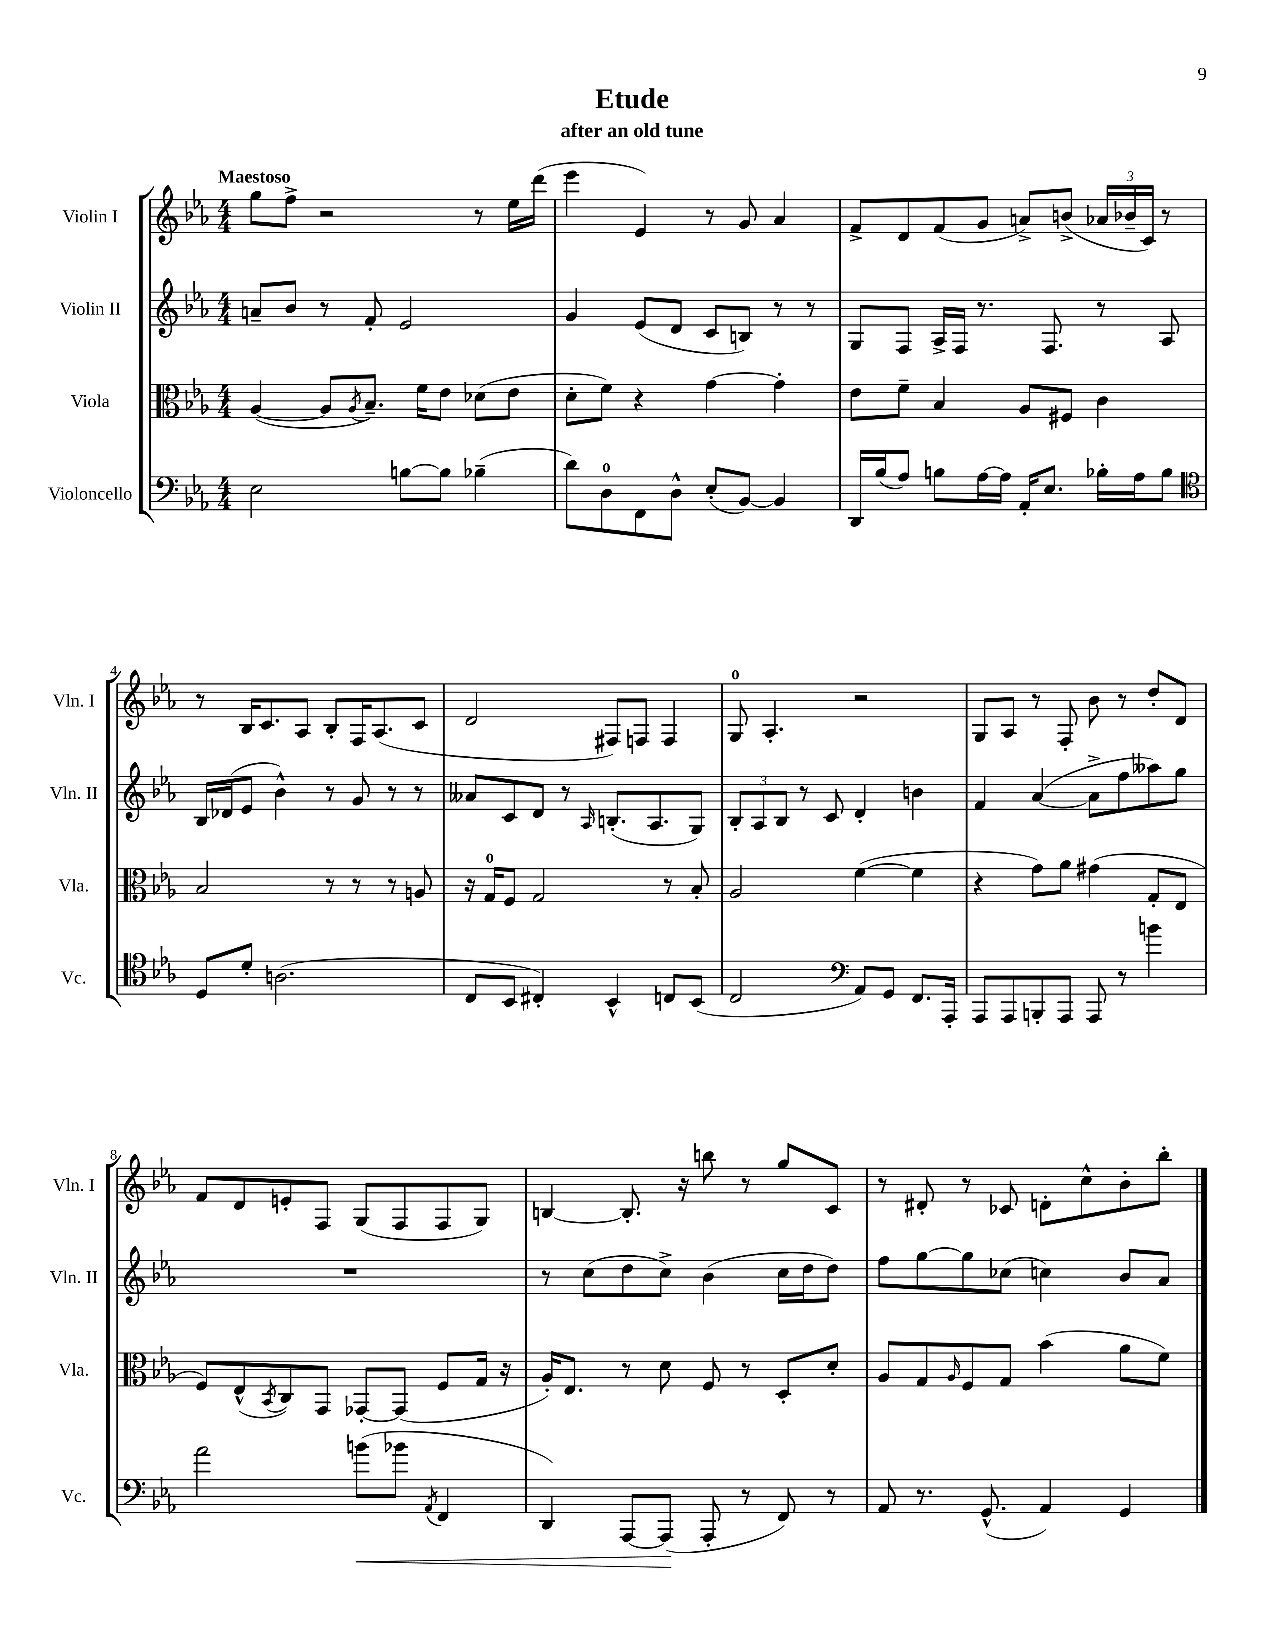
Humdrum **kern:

**kern	**dynam	**kern	**kern	**kern
*part4	*part4	*part3	*part2	*part1
*staff4	*staff4	*staff3	*staff2	*staff1
*I"Violoncello	*	*I"Viola	*I"Violin II	*I"Violin I
*I'Vc.	*	*I'Vla.	*I'Vln. II	*I'Vln. I
*clefF4	*	*clefC3	*clefG2	*clefG2
*k[b-e-a-]	*	*k[b-e-a-]	*k[b-e-a-]	*k[b-e-a-]
*M4/4	*	*M4/4	*M4/4	*M4/4
=1	=1	=1	=1	=1
!	!	!	!	!LO:TX:a:B:t=Maestoso
2E-\	.	([4A-/	8an~/L	8gg\L
.	.	.	8b-/J	8ff^\J
.	.	8A-/L]	8r	2r
.	.	8qA-/	.	.
.	.	8.B-~/J)	8f'/	.
[8Bn\L	.	.	2e-/	.
.	.	16f\KL	.	.
8B\J]	.	8e-\J	.	.
(4B-X~\	.	(8d-X\L	.	8r
.	.	8e-\J	.	16ee-\LL
.	.	.	.	(16ddd\JJ
=2	=2	=2	=2	=2
8d\L)	.	8d'\L	4g/	4eee-\
8D\	.	8f\J)	.	.
8FF\	.	4r	(8e-/L	4e-/)
8D^^\J	.	.	8d/J	.
(8E-'/L	.	[4g\	8c/L	8r
[8BB-/J)	.	.	8Bn/J)	8g/
4BB-/]	.	4g'\]	8r	4a-/
.	.	.	8r	.
=3	=3	=3	=3	=3
16DD/LL	.	8e-\L	8G/L	8f^/L
(16B-/J	.	.	.	.
8A-/J)	.	8f~\J	8F/J	8d/
8Bn\L	.	4B-/	16A-^/LL	(8f/
.	.	.	16F/JJ	.
[16A-\L	.	.	8.r	8g/J
16A-\JJ]	.	.	.	.
16AA-'/KL	.	8A-/L	.	8an^/L)
8.E-/J	.	.	8.F/	.
.	.	8F#X/J	.	(8bn^/J
16B-X'\LL	.	4c\	8r	24a-X/LL
.	.	.	.	24b-X~/
16A-\J	.	.	.	.
.	.	.	.	24c/JJ)
8B-\J	.	.	8A-/	8r
!!LO:LB:g=z
=4	=4	=4	=4	=4
*clefC4	*	*	*	*
8D/L	.	2B-/	16B-/LL	8r
.	.	.	(16d-X/J	.
8d'/J	.	.	8e-/J	16B-/KL
.	.	.	.	8.c/
(2.An\	.	.	4b-^^\)	.
.	.	.	.	8A-/J
.	.	8r	8r	8B-'/L
.	.	8r	8g/	16F/K
.	.	.	.	(8.A-/
.	.	8r	8r	.
.	.	8An/	8r	8c/J
=5	=5	=5	=5	=5
8C/L	.	16r	8a--X/L	2d/
.	.	16G/KL	.	.
8BB-/J	.	8F/J	8c/	.
4C#X'/)	.	2G/	8d/J	.
.	.	.	8r	.
.	.	.	16qqA-/	.
4BB-^^/	.	.	(8.Bn'/L	8F#X/L)
.	.	.	.	8Fn/J
.	.	.	8.A-/	.
8Cn/L	.	8r	.	4F/
(8BB-/J	.	8B-'/	8G/J)	.
=6	=6	=6	=6	=6
2C/	.	2A-/	12B-'/L	8G/
.	.	.	12A-/	.
.	.	.	.	4.A-'/
.	.	.	12B-/J	.
.	.	.	8r	.
.	.	.	8c/	.
*clefF4	*	*	*	*
8AA-/L)	.	([4f\	4d'/	2r
8GG/J	.	.	.	.
8.FF/L	.	4f\]	4bn\	.
16AAA-'/Jk	.	.	.	.
=7	=7	=7	=7	=7
8AAA-/L	.	4r	4f/	8G/L
8AAA-/	.	.	.	8A-/J
8BBBn'/	.	8g\L)	([4a-/	8r
8AAA-/J	.	8a-\J	.	8F'/
8AAA-/	.	(4g#X\	8a-^\L]	8b-\
8r	.	.	8ff\	8r
4bn\	.	8G'/L	8aa--X\)	8dd'/L
.	.	8E-/J	8gg\J	8d/J
!!LO:LB:g=z
=8	=8	=8	=8	=8
2a-\	.	8F/L)	1r	8f/L
.	.	(8E-^^/	.	8d/
.	.	8qBB-/	.	.
.	.	8C/)	.	8en'/
.	.	8GG/J	.	8F/J
!	!LO:HP:b	!	!	!
(8bn\L	<	[8GG-X'/L	.	(8G/L
8b-X\J	.	(8GG-/J]	.	8F/
8qAA-/	.	.	.	.
4FF/	.	8F/L	.	8F/
.	.	16G/Jk	.	8G/J)
.	.	16r	.	.
=9	=9	=9	=9	=9
4DD/)	.	16A-'/KL)	8r	[4Bn/
.	.	8.E-/J	.	.
.	.	.	(8cc\L	.
[8AAA-/L	.	8r	8dd\	8.B'/]
(8AAA-/J]	.	8d\	8cc^\J)	.
.	.	.	.	16r
8AAA-'/	[	8F/	(4b-\	8bbn\
8r	.	8r	.	8r
8FF/)	.	8D'/L	16cc\LL	8gg/L
.	.	.	16dd\J	.
8r	.	8d'/J	8dd\J)	8c/J
=10	=10	=10	=10	=10
8AA-/	.	8A-/L	8ff\L	8r
8.r	.	8G/	[8gg\	8d#X'/
.	.	16qqA-/	.	.
.	.	8F/	8gg\]	8r
(8.GG^^/	.	.	.	.
.	.	8G/J	(8cc-X\J	8c-X/
4AA-/)	.	(4b-\	4ccn\)	8dn'\L
.	.	.	.	8cc^^\
4GG/	.	8a-\L	8b-/L	8b-'\
.	.	8f\J)	8a-/J	8bb-'\J
==	==	==	==	==
*-	*-	*-	*-	*-
